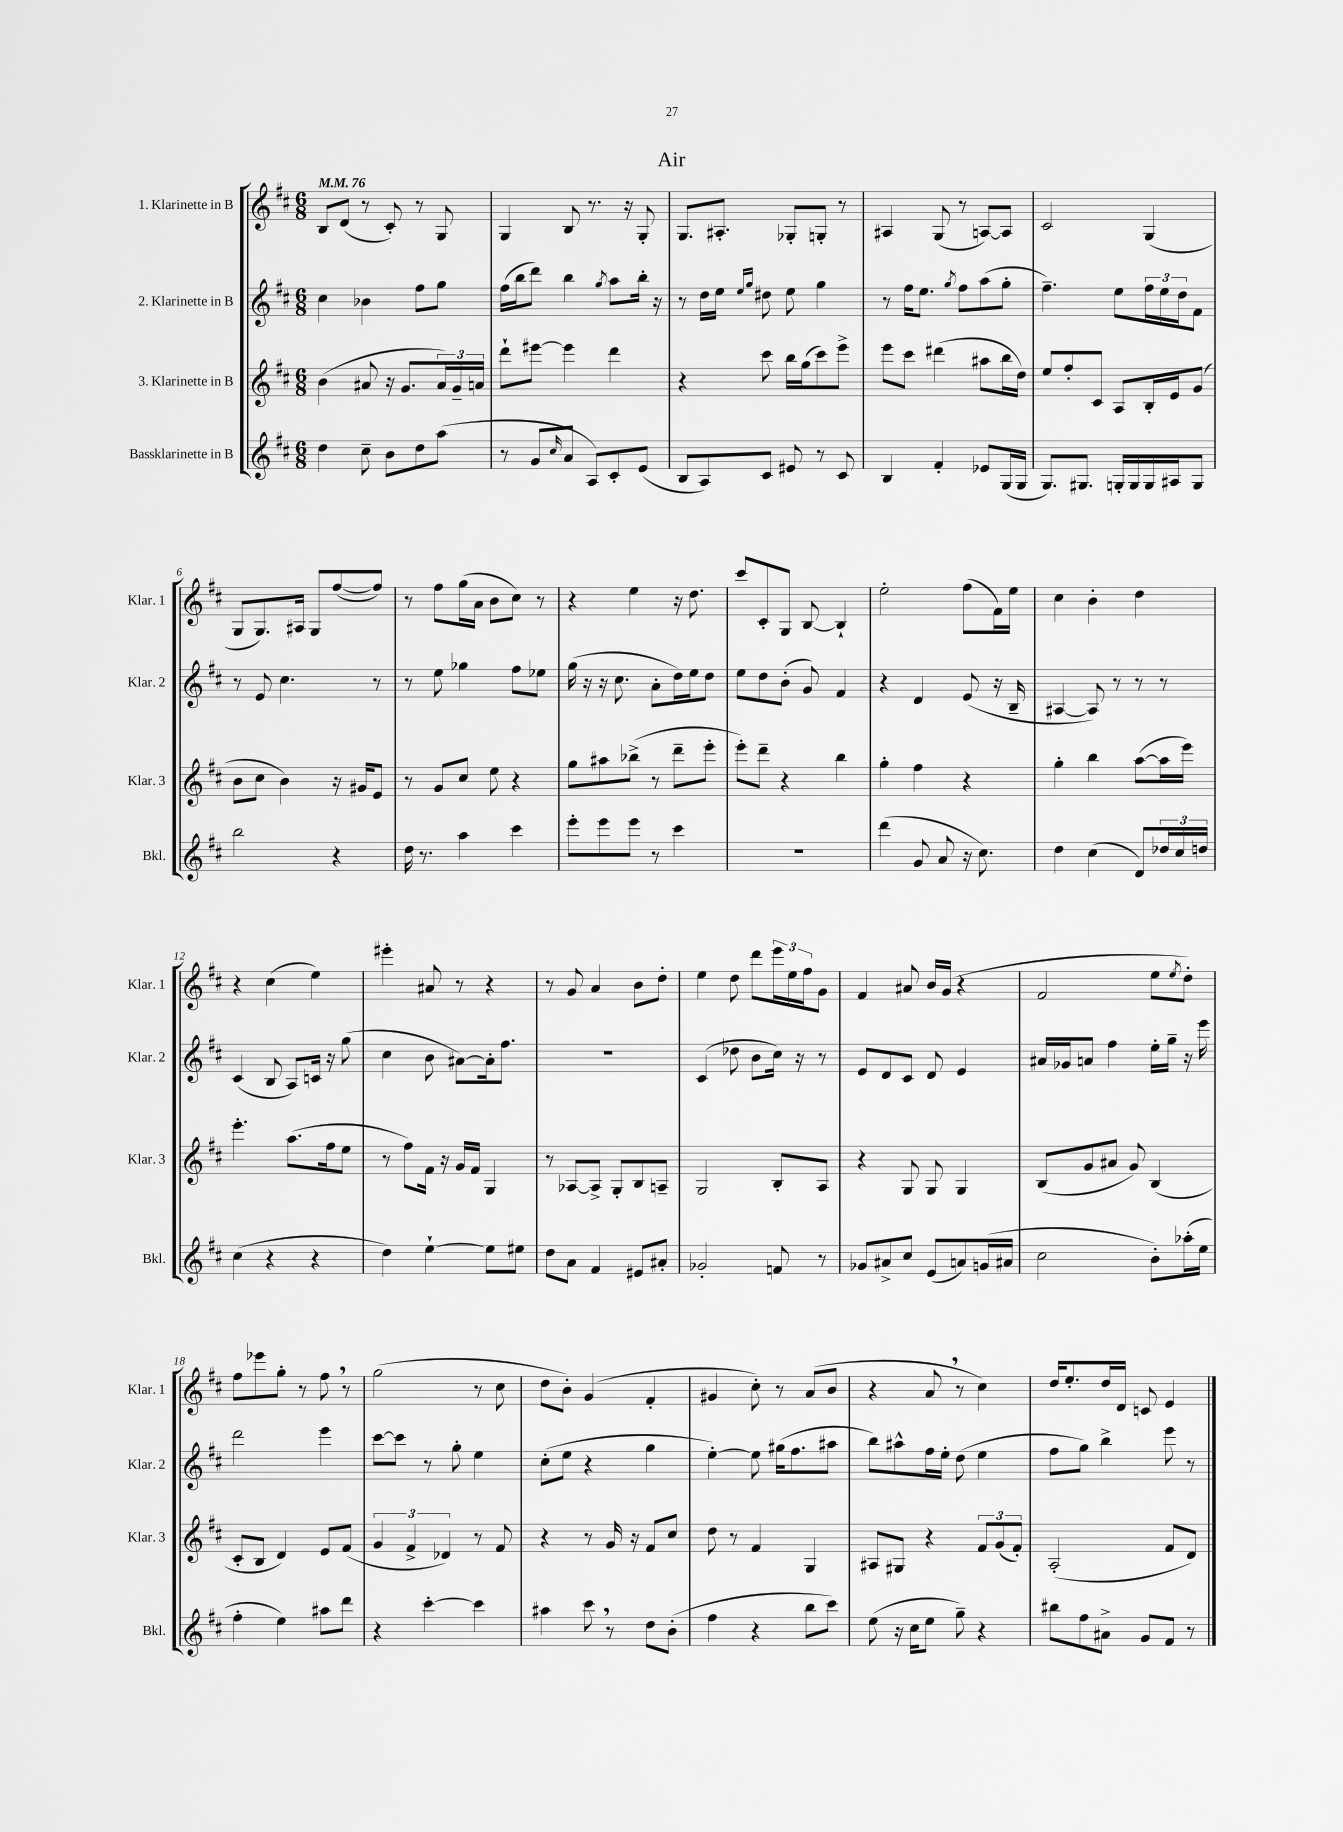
\header { title = "Air" }
<<
\new StaffGroup <<
\new Staff = "s0" \with { instrumentName = "1. Klarinette in B" shortInstrumentName = "Klar. 1" } {
    \clef treble \key d \major \numericTimeSignature \time 6/8 \tempo 4 = 76
    b8 d'8( r8 cis'8-.) r8 g8 |
    g4 b8 r8. r16 g8-. |
    g8. ais8.-. ges8-. g8-. r8 |
    ais4 g8( r8 a8~) a8 |
    cis'2 g4( |
    g8 g8.) ais16 g8 fis''8~( fis''8) |
    r8 fis''8 g''16( a'16 b'8 cis''8) r8 |
    r4 e''4 r16 d''8. |
    cis'''8 cis'8-. g8 b8~ b4-! |
    e''2-. fis''8( fis'16) e''16 |
    cis''4 b'4-. d''4 |
    r4 cis''4( e''4) |
    eis'''4-. ais'8 r8 r4 |
    r8 g'8 a'4 b'8 d''8-. |
    e''4 d''8 d'''8 \tuplet 3/2 { e'''16 e''16 fis''16 } g'8 |
    fis'4 ais'8 b'16 g'16( r4 |
    fis'2 e''8 \acciaccatura { e''8 } d''8-.) |
    fis''8 ees'''8 g''8-. r8 fis''8 \breathe r8 |
    g''2( r8 cis''8 |
    d''8 b'8-.) g'4( fis'4-. |
    gis'4 cis''8-.) r8 a'8( b'8 |
    r4 a'8 \breathe r8 cis''4) |
    d''16 e''8.-. d''16 d'16 c'8 e'4 \bar "|." |
}
\new Staff = "s1" \with { instrumentName = "2. Klarinette in B" shortInstrumentName = "Klar. 2" } {
    \clef treble \key d \major \numericTimeSignature \time 6/8
    cis''4 bes'4 fis''8 g''8 |
    fis''16( b''16 d'''8) b''4 \acciaccatura { g''8 } a''8 b''16-. r16 |
    r8 d''16 e''16 \grace { e''16 g''16 } dis''8 e''8 g''4 |
    r8 fis''16 e''8. \acciaccatura { g''8 } fis''8 a''8( g''8-. |
    fis''4.--) e''8 \tuplet 3/2 { fis''16 e''16 d''16 } fis'8 |
    r8 e'8 cis''4. r8 |
    r8 e''8 ges''4 fis''8 ees''8 |
    g''16( r16 r16 cis''8. a'8-. d''16) e''16 d''8 |
    e''8 d''8 b'8-.( g'8) fis'4 |
    r4 d'4 e'8( r16 b16-- |
    ais4~ ais8) r8 r8 r8 |
    cis'4( b8 a8) c'16 r16 g''8( |
    cis''4 b'8 ais'8~) ais'16-. fis''8. |
    R2. |
    cis'4( des''8 b'8 cis''16) r16 r8 |
    e'8 d'8 cis'8 d'8 e'4 |
    ais'16 ges'16 a'8 fis''4 e''16-. g''16-- r16 e'''16 |
    d'''2 e'''4 |
    cis'''8~ cis'''8 r8 g''8-. e''4 |
    cis''8-.( e''8 r4 g''4 |
    e''4~-.) e''8 gis''16( fis''8. ais''8 |
    b''8) ais''8-^ fis''16 e''16-. d''8( e''4 |
    fis''8 g''8) b''4-> e'''8 r8 \bar "|." |
}
\new Staff = "s2" \with { instrumentName = "3. Klarinette in B" shortInstrumentName = "Klar. 3" } {
    \clef treble \key d \major \numericTimeSignature \time 6/8
    b'4( ais'8 r16 g'8. \tuplet 3/2 { ais'16) g'16-- a'16 } |
    d'''8-! eis'''8~ eis'''4 d'''4 |
    r4 cis'''8 b''16 g''16( cis'''8) e'''8-> |
    e'''8 cis'''8 dis'''4( ais''8 b''16 d''16) |
    e''8 fis''8-. cis'8 a8 b16-. e'16 g'8( |
    b'8 cis''8 b'4) r16 gis'16 e'8 |
    r8 g'8 cis''8 e''8 r4 |
    g''8 ais''8 bes''8->( r8 d'''8-- e'''8-. |
    e'''8-.) d'''8-- r4 b''4 |
    g''4-. fis''4 r4 |
    g''4-. b''4 a''8~( a''16 e'''16) |
    e'''4.-. a''8.( fis''16 e''8 |
    r8 fis''8) fis'16 r16 g'16 fis'16 g4 |
    r8 aes8~ aes8-> g8-. b8 a8-- |
    g2 b8-. a8 |
    r4 g8 g8 g4 |
    b8( g'8 ais'8 g'8) b4( |
    cis'8-. b8 d'4) e'8 fis'8( |
    \tuplet 3/2 { g'4 fis'4-> des'4) } r8 fis'8 |
    r4 r8 g'16 r16 fis'8 cis''8 |
    d''8 r8 fis'4 g4 |
    ais8 gis8 r4 \tuplet 3/2 { fis'8 g'8( fis'8-.) } |
    a2-.( fis'8 d'8) \bar "|." |
}
\new Staff = "s3" \with { instrumentName = "Bassklarinette in B" shortInstrumentName = "Bkl." } {
    \clef treble \key d \major \numericTimeSignature \time 6/8
    d''4 cis''8-- b'8 d''8 a''8( |
    r8 g'8 \grace { cis''16 } a'8 a8) cis'8-. e'8( |
    b8 a8) cis'8 eis'8 r8 cis'8 |
    b4 fis'4-. ees'8 g16( g16 |
    g8.) gis8. g16-. g16 g16 ais16 g8 |
    b''2 r4 |
    d''16 r8. a''4 cis'''4 |
    e'''8-. e'''8 e'''8 r8 cis'''4 |
    R2. |
    d'''4( g'8 a'8 r16 cis''8.) |
    d''4 cis''4( d'8) \tuplet 3/2 { des''16 cis''16 d''16 } |
    cis''4( r4 r4 |
    d''4) e''4~-! e''8 eis''8 |
    d''8 a'8 fis'4 eis'8 ais'8-. |
    ges'2-. f'8 r8 |
    ges'8 ais'8-> cis''8 e'8( a'8) g'16( ais'16 |
    cis''2 b'8-.) aes''16-.( e''16 |
    fis''4-. e''4) ais''8 d'''8 |
    r4 cis'''4~-. cis'''4 |
    ais''4 cis'''8 \breathe r8 d''8 b'8-.( |
    fis''4 r4 b''8 cis'''8) |
    e''8( r16 cis''16 e''8 g''8--) r4 |
    bis''8 fis''8 ais'8-> g'8 fis'8 r8 \bar "|." |
}
>>
>>
